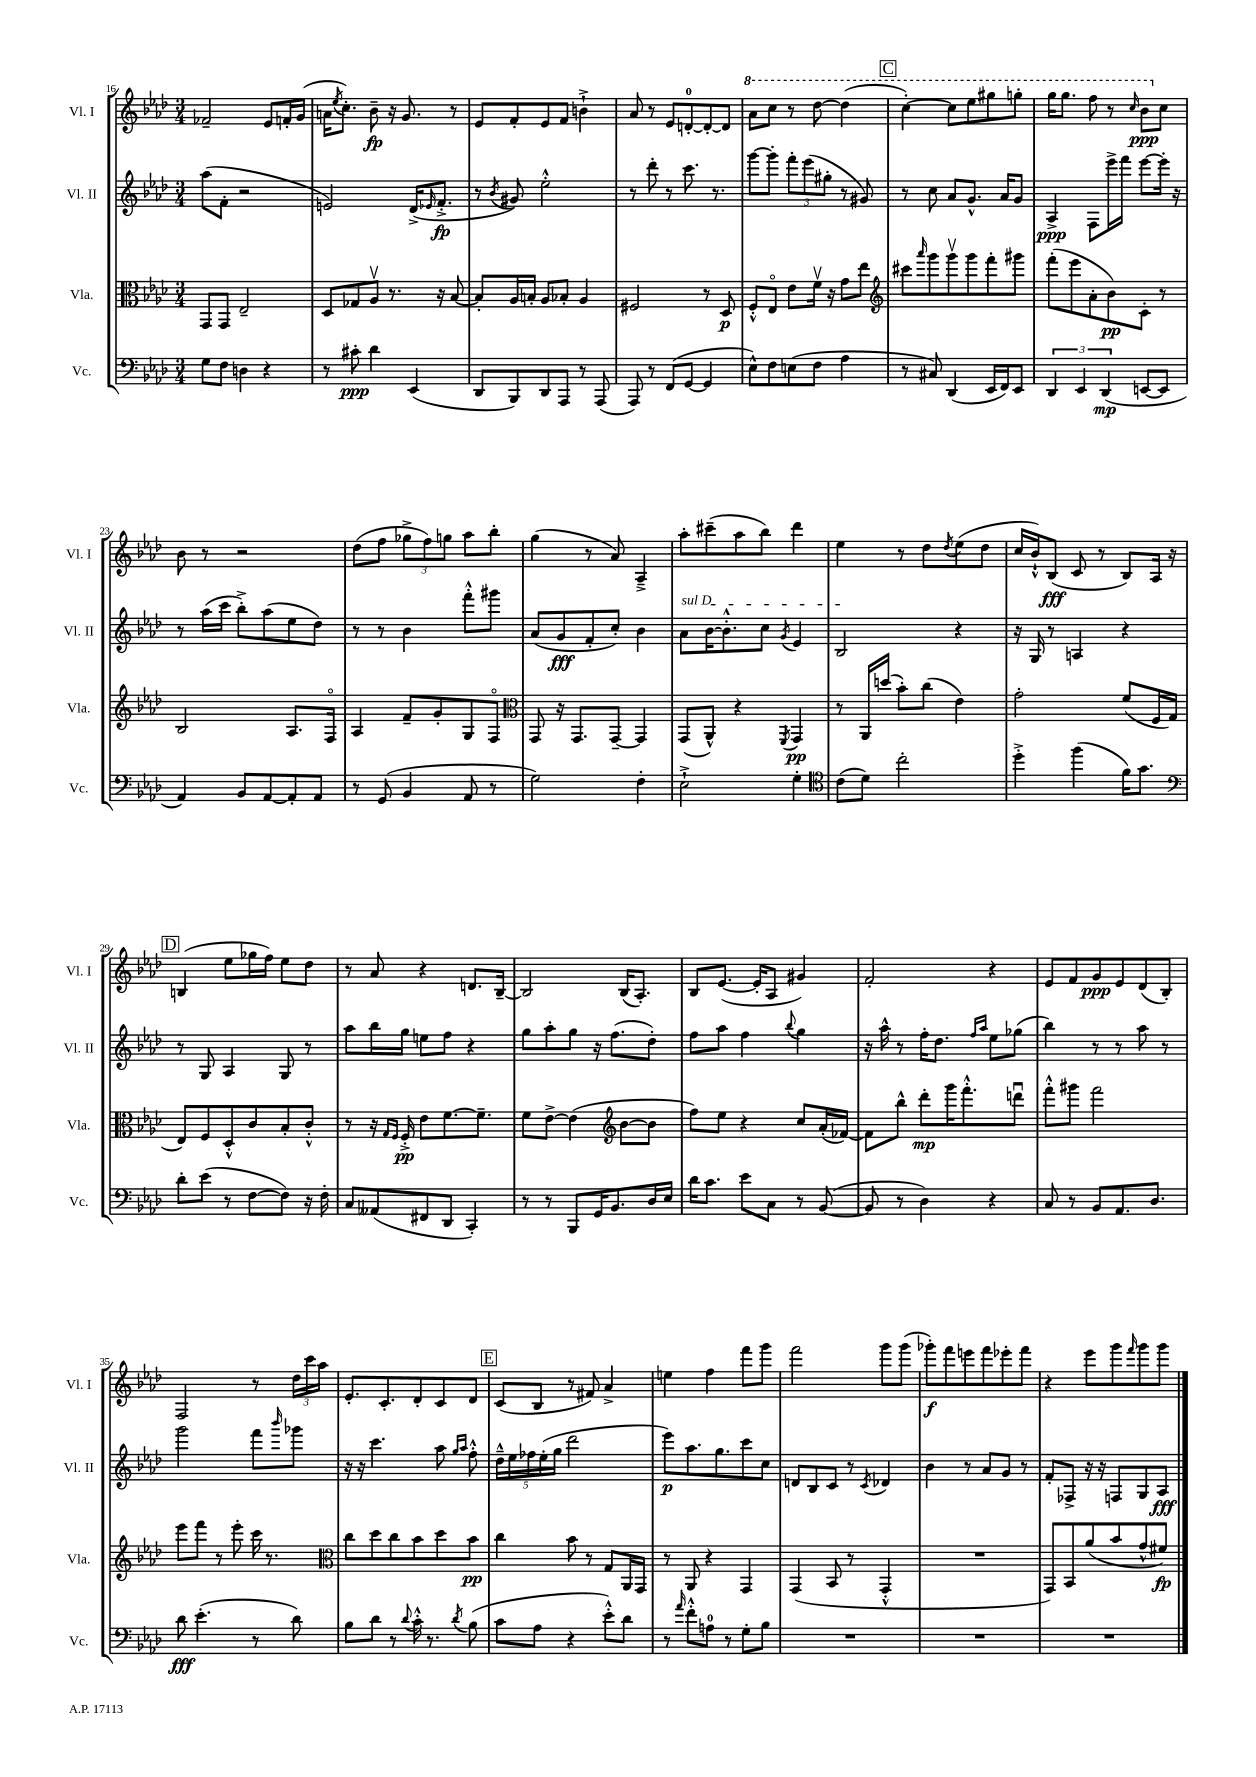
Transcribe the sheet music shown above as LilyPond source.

<<
\new StaffGroup <<
\new Staff = "s0" \with { instrumentName = "Vl. I" shortInstrumentName = "Vl. I" } {
    \clef treble \key aes \major \numericTimeSignature \time 3/4
    fes'2-- ees'8 f'16-. g'16( |
    a'16 \acciaccatura { ees''8 } c''8.-.) bes'8--\fp r16 g'8. r8 |
    ees'8 f'8-. ees'8 f'8 b'4-!-> |
    aes'8 r8 ees'8 d'8-0~-. d'8~-. d'8 |
    \ottava #1 aes''8 c'''8 r8 des'''8~ des'''4( |
    \mark \markup { \box "C" } c'''4~-.) c'''8 ees'''8 gis'''8 g'''8-. |
    g'''16 g'''8. f'''8 r8 \grace { c'''16 } bes''8\ppp \ottava #0 c''8 |
    bes'8 r8 r2 |
    des''8( f''8 \tuplet 3/2 { ges''8-> f''8) g''8 } aes''8 bes''8-. |
    g''4( r8 aes'8) aes4---> |
    aes''8-. cis'''8--( aes''8 bes''8) des'''4 |
    ees''4 r8 des''8 \acciaccatura { des''8 } ees''8( des''8 |
    c''16 bes'16-!-^) bes8\fff( c'8 r8 bes8) aes16 r16 |
    \mark \markup { \box "D" } b4( ees''8 ges''16 f''16) ees''8 des''8 |
    r8 aes'8 r4 d'8. bes16~-- |
    bes2 bes16( aes8.-.) |
    bes8 ees'8.~( ees'16-. aes8 gis'4) |
    f'2-. r4 |
    ees'8 f'8 g'8\ppp ees'8 des'8( bes8-.) |
    f2 r8 \tuplet 3/2 { des''16 c'''16 aes''16 } |
    ees'8.-. c'8.-. des'8-. c'8 des'8 |
    \mark \markup { \box "E" } c'8( bes8 r8 fis'8) aes'4-> |
    e''4 f''4 f'''8 g'''8 |
    f'''2 g'''8 g'''8( |
    ges'''8-.\f) f'''8 e'''8 f'''8 ees'''8-. f'''8 |
    r4 ees'''8 g'''8 \grace { f'''16 } g'''8 g'''8 \bar "|." |
}
\new Staff = "s1" \with { instrumentName = "Vl. II" shortInstrumentName = "Vl. II" } {
    \clef treble \key aes \major \numericTimeSignature \time 3/4
    aes''8( f'8-. r2 |
    e'2) des'16->( \grace { ees'16 } f'8.-.->\fp |
    r8 \acciaccatura { bes'8 } gis'8) ees''2-.-^ |
    r8 des'''8-. r8 c'''8. r8. |
    g'''8~ g'''8-. \tuplet 3/2 { f'''8-. ees'''8( gis''8-. } r8 gis'8) |
    \mark \markup { \box "C" } r8 c''8 aes'8 g'8.-^ aes'16 g'8 |
    aes4->\ppp f8 ees'''16-> f'''16 ees'''8~ ees'''16-. r16 |
    r8 aes''16( c'''16 bes''8-.->) aes''8( ees''8 des''8) |
    r8 r8 bes'4 f'''8-.-^ gis'''8 |
    aes'8( g'8\fff f'8-. c''8-.) bes'4 |
    \once \override TextSpanner.bound-details.left.text = \markup { \italic "sul D" } aes'8\startTextSpan bes'16~ bes'8.-.-^ c''8 \acciaccatura { g'8 } ees'4 |
    bes2\stopTextSpan r4 |
    r16 g16 r8 a4 r4 |
    \mark \markup { \box "D" } r8 g8 aes4 g8 r8 |
    aes''8 bes''16 g''16 e''8 f''8 r4 |
    g''8 aes''8-. g''8 r16 f''8.( des''8-.) |
    f''8 aes''8 f''4 \appoggiatura { bes''8 } g''4 |
    r16 aes''16-^ r8 f''16-. des''8. \grace { f''16 aes''16 } ees''8 ges''8( |
    bes''4) r8 r8 aes''8 r8 |
    g'''2 f'''8 \grace { bes'''16 } ges'''8 |
    r16 r16 c'''4. aes''8 \grace { g''16 aes''16 } f''8-.-^ |
    \mark \markup { \box "E" } \tuplet 5/4 { des''16---^ ees''16 fes''16 ees''16-.( g''16 } des'''2 |
    ees'''8\p) aes''8. g''8. c'''8 c''8 |
    d'8 bes8 c'8 r8 \acciaccatura { c'8 } des'4 |
    bes'4 r8 aes'8 g'8 r8 |
    f'8-. fes8-> r16 r16 f8 g8 aes8\fff \bar "|." |
}
\new Staff = "s2" \with { instrumentName = "Vla." shortInstrumentName = "Vla." } {
    \clef alto \key aes \major \numericTimeSignature \time 3/4
    g,8 g,8 ees2-- |
    des8 ges8 aes8\upbow r8. r16 bes8~ |
    bes8-. aes16 b16-. aes8 bes8-. aes4 |
    fis2 r8 des8\p |
    f8-.-^ ees8\flageolet ees'8 f'16\upbow r16 g'8 ees''8 |
    \mark \markup { \box "C" } \clef treble cis'''8 \grace { aes'''16 } g'''8 g'''8\upbow g'''8 f'''8-. gis'''8 |
    f'''8-.( ees'''8 aes'8-. bes'8\pp) c'8-. r8 |
    bes2 aes8. f16\flageolet |
    aes4 f'8-- g'8-. g8 f8\flageolet |
    \clef alto g,8 r16 g,8. g,8~-- g,4 |
    g,8( aes,8-^) r4 \acciaccatura { f,8 } g,4\pp |
    r8 aes,16 d''16( bes'8-.) c''8( ees'4) |
    g'2-. f'8( f16 g16 |
    \mark \markup { \box "D" } ees8) f8 des8-.-^ c'8 bes8-. c'8-.-^ |
    r8 r16 \grace { g16 f16 } f16-.->\pp ees'8 f'8.~ f'8.-- |
    f'8 ees'8~-> ees'4( \clef treble bes'8~ bes'8 |
    f''8) ees''8 r4 c''8 aes'16-.( fes'16~) |
    fes'8 bes''8-^ des'''8-.\mp g'''16 f'''8.-.-^ d'''8\downbow |
    f'''8-.-^ gis'''8 f'''2 |
    ees'''8 f'''8 r8 ees'''8-. c'''16 r8. |
    \clef alto c''8 des''8 c''8 bes'8 des''8 bes'8\pp |
    \mark \markup { \box "E" } c''4 bes'8 r8 g8 aes,16 g,16 |
    r8 aes,8 r4 g,4 |
    g,4( bes,8 r8 g,4-.-^ |
    R2. |
    g,8) bes,8 aes'8( bes'8 g'8-^ fis'8\fp) \bar "|." |
}
\new Staff = "s3" \with { instrumentName = "Vc." shortInstrumentName = "Vc." } {
    \clef bass \key aes \major \numericTimeSignature \time 3/4
    g8 f8 d4 r4 |
    r8 cis'8-.\ppp des'4 ees,4( |
    des,8 bes,,8) des,8 aes,,8 r8 aes,,8( |
    aes,,8) r8 f,8( g,8~ g,4 |
    ees8-^) f8 e8( f8 aes4 |
    \mark \markup { \box "C" } r8 cis8) des,4( ees,16 f,16) ees,8 |
    \tuplet 3/2 { des,4 ees,4 des,4\mp( } e,8~ e,8 |
    aes,4) bes,8 aes,8~ aes,8-. aes,8 |
    r8 g,8( bes,4 aes,8 r8 |
    g2) f4-. |
    ees2-!-> g4-. |
    \clef tenor c'8( des'8) c''2-. |
    des''4-.-> f''4( f'16) g'8. |
    \mark \markup { \box "D" } \clef bass des'8-. ees'8( r8 f8~ f8) r16 f16-. |
    c8 aeses,8( fis,8 des,8 c,4-.) |
    r8 r8 bes,,8 g,16 bes,8. des16 ees16 |
    des'16 c'8. ees'8 c8 r8 bes,8~( |
    bes,8 r8 des4) r4 |
    c8 r8 bes,8 aes,8. des8. |
    des'8\fff ees'4.-.( r8 des'8) |
    bes8 des'8 r8 \appoggiatura { des'8 } c'16-.-^ r8. \acciaccatura { des'8 } bes8( |
    \mark \markup { \box "E" } c'8 aes8 r4 ees'8-.-^) des'8 |
    r8 \grace { aes'16 } f'8-.-^ a8-0 r8 g8-. bes8 |
    R2. |
    R2. |
    R2. \bar "|." |
}
>>
>>
\layout { \context { \Score currentBarNumber = #16 } }
